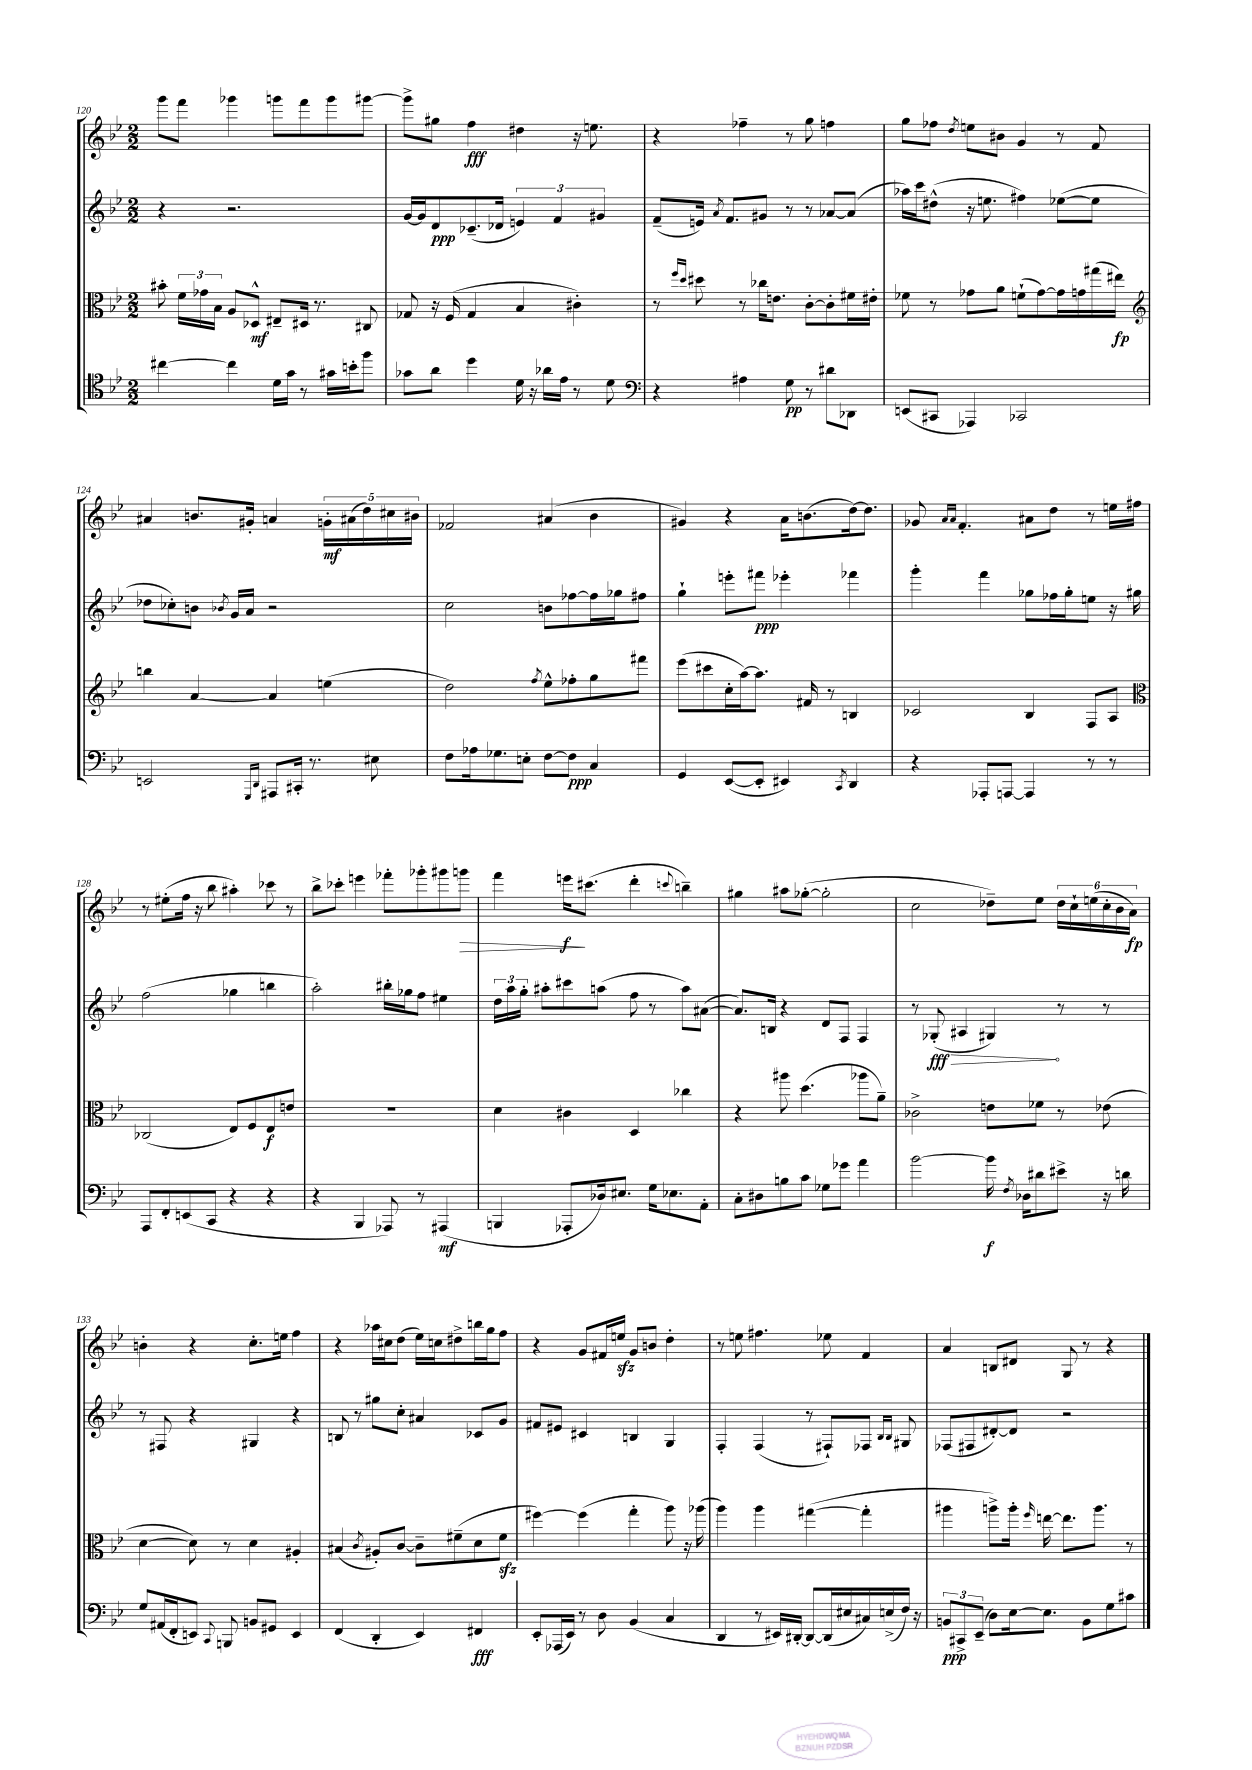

**kern	**kern	**kern	**kern
*staff4	*staff3	*staff2	*staff1
*clefC4	*clefC3	*clefG2	*clefG2
*k[b-e-]	*k[b-e-]	*k[b-e-]	*k[b-e-]
*M2/2	*M2/2	*M2/2	*M2/2
[4cc#	8b#'	4r	8ggg
.	24f	.	8fff
.	24g-	.	.
.	24B-	.	.
4cc#]	8A	2.r	4ggg-
.	8D-^^	.	.
16d	8E#~	.	8ggg
16g	.	.	.
8r	16D#	.	8fff
.	8.r	.	.
16g#	.	.	8ggg
16b'	.	.	.
8ff	8C#	.	[8ggg#
=	=	=	=
8g-	8G-	[16g	8ggg#^]
.	.	16g]	.
8a	16r	8d	8gg#
.	(16F	.	.
4dd	4G-	(8.c-~	4ff
.	.	16d-	.
16d	4B-	6e)	4dd#
16r	.	.	.
16a-	.	.	.
.	.	6f	.
16e-	.	.	.
8r	4c#')	.	16r
.	.	.	8.ee
.	.	6g#	.
8d	.	.	.
=	=	=	=
*clefF4	*	*	*
4r	8r	(8f~	4r
.	16qqff	.	.
.	16qqdd	.	.
.	8dd#	16e)	.
.	.	8qa	.
.	.	8.f	.
4A#	8r	.	4ff-~
.	16cc-	8g#	.
.	8.e	.	.
8G	.	8r	8r
8r	[8c'	8r	8gg
8d#	8c']	[8a-	4ff
8DD-	16f#	(8a-]	.
.	16e#'	.	.
=	=	=	=
(8EE	8f-	16aa-)	8gg
.	.	16ccc	.
8CC#	8r	(8dd#^^	8ff-
.	.	.	8qdd
4AAA-)	8g-	16r	8ee
.	.	8.ee	.
.	8a	.	8b#
2CC-	(8f`	4ff#)	4g
.	[8g-)	.	.
.	16g-]	([8ee-	8r
.	16g	.	.
.	(16gg#	8ee-]	8f
.	16ee#)	.	.
=	=	=	=
*	*clefG2	*	*
2EE	4bb	8dd-	4a#
.	.	8cc-')	.
.	[4a	8b	8.b
.	.	8qb-	.
.	.	16g	.
.	.	16a	16g#'
16qqGGG	.	.	.
16qqDD	.	.	.
8AAA#	4a]	2r	4a
16CC#'	.	.	.
8.r	.	.	.
.	(4ee	.	20g'
.	.	.	(20a#
.	.	.	20dd)
8E#	.	.	.
.	.	.	20cc#
.	.	.	20b#
=	=	=	=
8F	2dd)	2cc	2f-
16A-	.	.	.
8.G-	.	.	.
8E'	.	.	.
.	8qff	.	.
[8F	8ee-^^	8b	(4a#
8F]	8ff-'	[8ff-	.
4C	8gg	16ff-]	4b-
.	.	16gg-	.
.	8fff#	8ff#	.
=	=	=	=
4GG	(8eee-	4gg`	4g#)
.	8ccc#	.	.
([8EE-	16cc'	8eee'	4r
.	[16aa)	.	.
8EE-']	8.aa]	8fff#	.
4EE#)	.	4eee-'	16a
.	16f#	.	(8.b
.	8r	.	.
8qCC	.	.	.
4DD	4B	4fff-	[16dd)
.	.	.	8.dd]
=	=	=	=
4r	2c-	4ggg'	8g-
.	.	.	16qqa
.	.	.	16qqa
.	.	.	4.f'
8AAA-'	.	4fff	.
[8AAA	.	.	.
4AAA]	4B-	8gg-	8a#
.	.	16ff-	8dd
.	.	16gg-'	.
8r	8F	8ee	8r
8r	8A	16r	16ee
.	.	16gg#	16ff#
=	=	=	=
*	*clefC3	*	*
8AAA	(2C-	(2ff	8r
8FF'	.	.	(8ee#'
(8EE	.	.	16ff
.	.	.	16r
8CC	.	.	8bb-
4r	8E-)	4gg-	4aa#')
.	8F	.	.
4r	8E-	4bb	8ccc-
.	8e	.	8r
=	=	=	=
4r	1r	2aa')	8bb-^
.	.	.	8ccc-'
4BBB-	.	.	4eee
8AAA-)	.	16bb#'	8fff-'
.	.	16gg-	.
8r	.	8ff	8ggg-'
(4AAA#	.	4ee#	8ggg#
.	.	.	8ggg
=	=	=	=
4BBB	4d	24dd	4fff
.	.	24aa	.
.	.	24gg'	.
.	.	8aa#'	.
8AAA-'	4c#	8ccc#	16eee
.	.	.	(8.ccc#
16D-)	.	(8aa	.
8.E#	.	.	.
.	4D	8ff	4ddd'
16G	.	8r	.
8.E-	.	.	.
.	.	.	8qqccc
.	4cc-	8aa)	4bb~)
8AA'	.	([8a#	.
=	=	=	=
8C'	4r	8.a#])	4gg#
8D#	.	.	.
.	.	16B	.
8B	8aa#	4r	8aa#
8c	(4.dd	.	([8gg-'
8G-	.	8d	2gg-']
8g-	.	8F	.
4a	8aa-	4F	.
.	8a~)	.	.
=	=	=	=
[2b-	2c-^	8r	2cc
.	.	(8G-'	.
.	.	4A#	.
16b-]	8e	4G#)	8dd-~)
8qF	.	.	.
16D-	.	.	.
8d#	8f-	.	8ee-
8e#^	8r	8r	24dd-
.	.	.	24cc`
.	.	.	(24ee
16r	(8e-	8r	24cc'
.	.	.	24b-
16d	.	.	.
.	.	.	24a)
=	=	=	=
8G	[4d	8r	4b'
(16AA#	.	8F#	.
16FF'	.	.	.
8EE)	8d])	4r	4r
8qqCC	.	.	.
8BBB	8r	.	.
8BB	4d	4G#	8.cc'
8GG#	.	.	.
.	.	.	16ee
4EE	4A#'	4r	4ff
=	=	=	=
(4FF	(4B#	8B	4r
.	.	8r	.
.	8qc	.	.
4DD'	8A#')	8gg#	16aa-
.	.	.	16cc#
.	[8c	8cc'	(8dd
4EE-)	8c~]	4a#	16ee-)
.	.	.	16cc
.	(8f#~	.	8dd#^
4FF#	8d	8c-	16bb
.	.	.	16gg
.	8f#	8g	8ff
=	=	=	=
8EE-'	[4ff#)	8f#	4r
(16AAA-	.	8e#	.
16EE-)	.	.	.
8r	(4ff#]	4c#	8g
8D	.	.	16f#
.	.	.	16ee
(4BB-	4gg'	4B	8g
.	.	.	8b
4C	8aa)	4G	4dd'
.	16r	.	.
.	(16aa-	.	.
=	=	=	=
4DD	4aa)	4F'	8r
.	.	.	8ee
8r	4aa	(4F	4.ff#
16EE#)	.	.	.
[16DD#'	.	.	.
8DD#_	([4gg#	8r	.
(16DD#]	.	8F#`)	8ee-
16E#	.	.	.
16C#)	4gg#']	8F-	4f
(16E^	.	.	.
.	.	16qqB-	.
.	.	16qqB-	.
16F)	.	8G#	.
16r	.	.	.
=	=	=	=
12BB	4aa#	(8F-	4a
12CC#^	.	.	.
.	.	8F#	.
(12EE-~	.	.	.
8D)	8aa^)	[8d#')	8B
[16E-	16aa'	8d#]	8d#
.	16qqff	.	.
8.E-]	[16ee	.	.
.	8.ee]	2r	8G
8BB	.	.	8r
.	8.aa	.	.
8G	.	.	4r
8c#	8r	.	.
==	==	==	==
*-	*-	*-	*-
